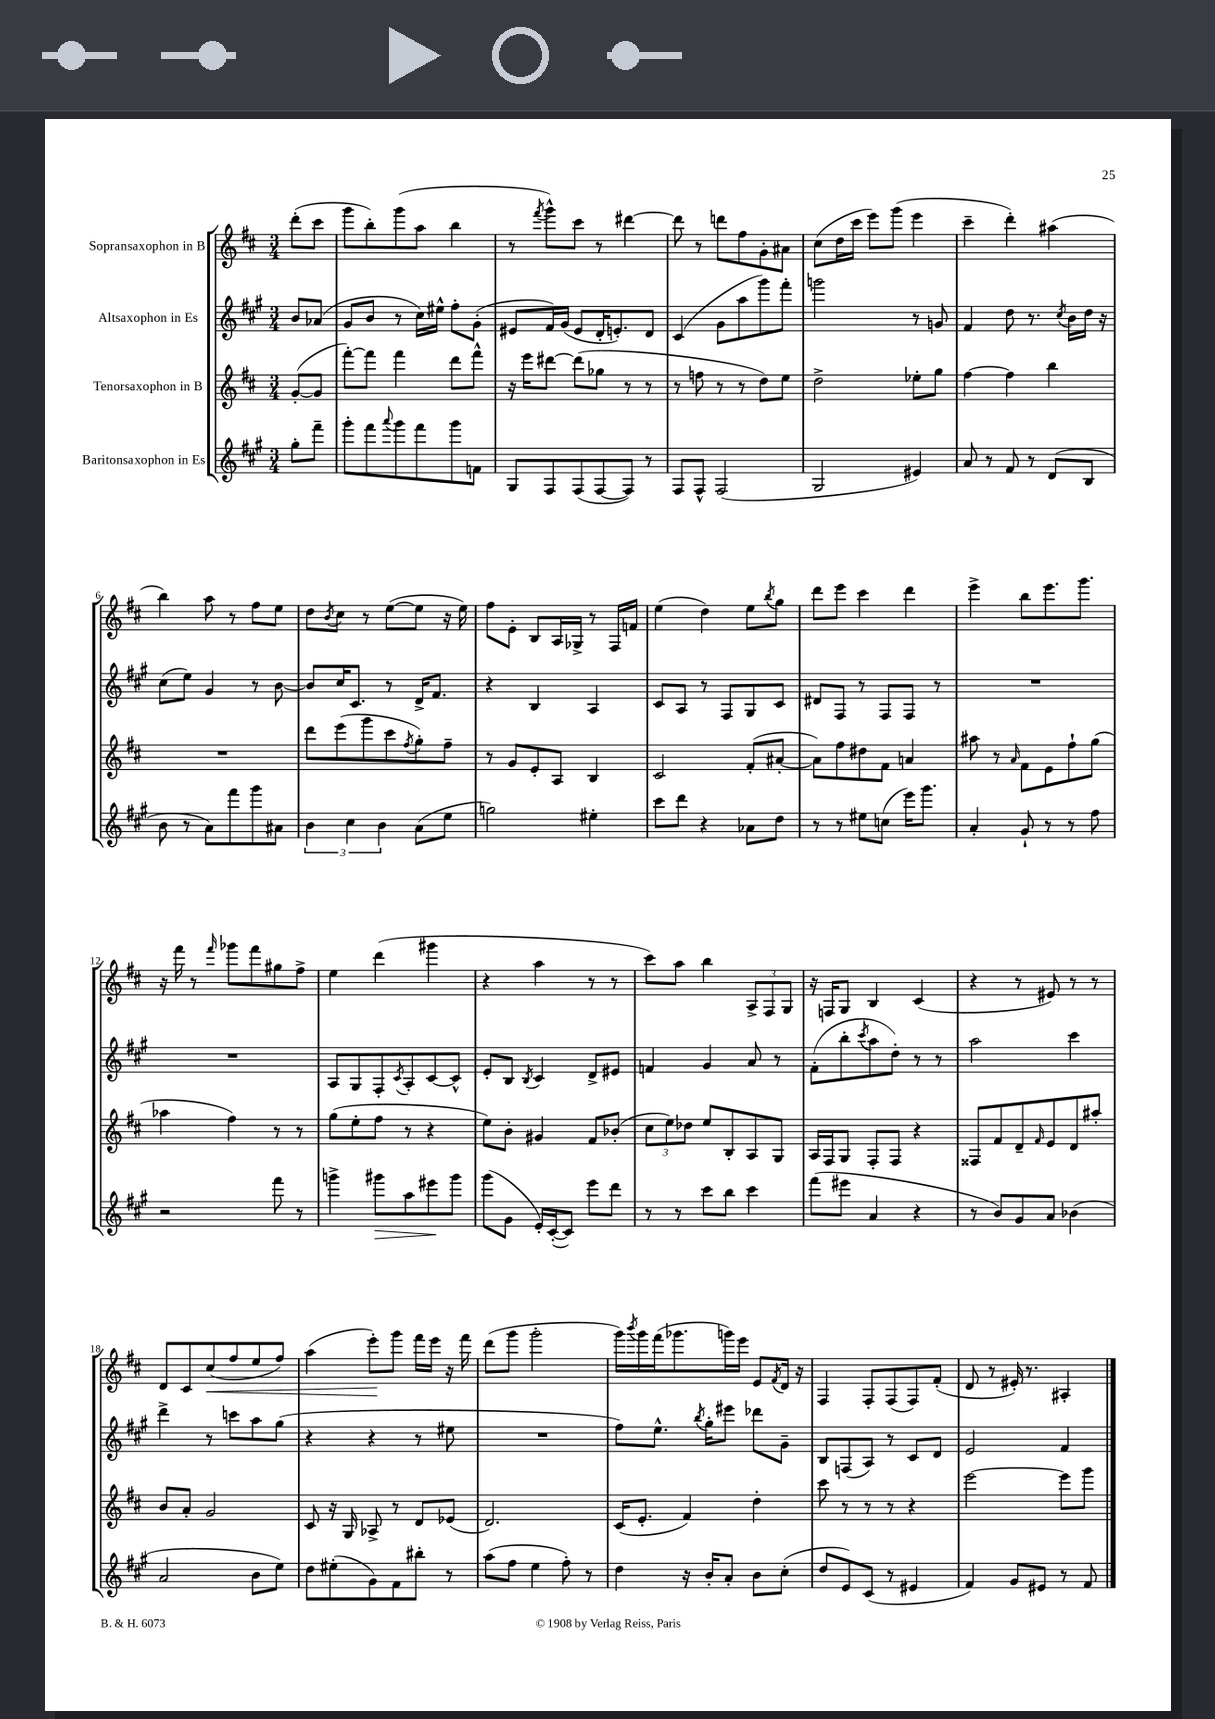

**kern	**dynam	**kern	**kern	**kern	**dynam
*part4	*part4	*part3	*part2	*part1	*part1
*staff4	*staff4	*staff3	*staff2	*staff1	*staff1
*I"Baritonsaxophon in Es	*	*I"Tenorsaxophon in B	*I"Altsaxophon in Es	*I"Sopransaxophon in B	*
*clefG2	*	*clefG2	*clefG2	*clefG2	*
*k[f#c#g#]	*	*k[f#c#]	*k[f#c#g#]	*k[f#c#]	*
*M3/4	*	*M3/4	*M3/4	*M3/4	*
=	=	=	=	=	=
8gg#'\L	.	([8g'/L	8b/L	(8ddd'\L	.
8fff#~\J	.	8g/J]	(8a-X/J	8ccc#\J	.
=1	=1	=1	=1	=1	=1
8ggg#'\L	.	[8fff#'\L)	8g#/L	8ggg\L	.
8fff#\	.	8fff#\J]	8b/J	8bb'\)	.
8qqaaa/	.	.	.	.	.
8ggg#\	.	4fff#\	8r	(8ggg\	.
8fff#\	.	.	16cc#\LL)	8aa\J	.
.	.	.	16ee#X^^\JJ	.	.
8ggg#\	.	8ddd\L	8ff#'\L	4bb\	.
8fn\J	.	8fff#^^\J	(8g#'\J	.	.
=2	=2	=2	=2	=2	=2
8G#/L	.	16r	8e#X/L	8r	.
.	.	16eee\KL	.	.	.
.	.	.	.	8qfff#/	.
8F#/	.	[8ddd#X\J	16f#/L)	8ggg^^\L)	.
.	.	.	(16g#/JJ	.	.
(8F#/	.	(8ddd#\L]	8e#/L	8ccc#\J	.
[8F#/	.	8gg-X\J	16d'/K	8r	.
.	.	.	8.en'/)	.	.
8F#/J])	.	8r	.	[4ddd#X\	.
8r	.	8r	8d/J	.	.
=3	=3	=3	=3	=3	=3
8F#/L	.	8r	(4c#/	8ddd#\]	.
8F#^^/J	.	8ffn\	.	8r	.
(2F#/	.	8r	8g#\L	8dddn\L	.
.	.	8r	8aa\	8ff#\	.
.	.	8dd\L)	8ggg#\)	8g'\	.
.	.	8ee\J	8fff#'\J	8a#X\J	.
=4	=4	=4	=4	=4	=4
2G#/	.	2dd^\	2gggn\	(8cc#\L	.
.	.	.	.	16dd\L	.
.	.	.	.	16ccc#\JJ	.
.	.	.	.	8eee\L)	.
.	.	.	.	(8ggg\J	.
4e#X/)	.	8ee-X'\L	8r	4eee\	.
.	.	8gg\J	8gn/	.	.
=5	=5	=5	=5	=5	=5
8a/	.	[4ff#\	4f#/	4ccc#~\	.
8r	.	.	.	.	.
8f#/	.	4ff#\]	8dd\	4ddd'\)	.
8r	.	.	8.r	.	.
(8d/L	.	4bb\	.	(4aa#X\	.
.	.	.	8qcc#/	.	.
.	.	.	16b\LL	.	.
8B/J	.	.	16dd\JJ	.	.
.	.	.	16r	.	.
!!LO:LB:g=z
=6	=6	=6	=6	=6	=6
8b\	.	2.r	(8cc#\L	4bb\)	.
8r	.	.	8ee\J)	.	.
8a\L)	.	.	4g#/	8aa\	.
8fff#\	.	.	.	8r	.
8ggg#\	.	.	8r	8ff#\L	.
8a#X\J	.	.	[8b\	8ee\J	.
=7	=7	=7	=7	=7	=7
6b\	.	8ddd\L	8b/L]	8dd\L	.
.	.	.	.	8qb/	.
.	.	(8eee\	16cc#/K	8cc#\J	.
6cc#\	.	.	.	.	.
.	.	.	8.c#/J	.	.
.	.	8ggg\	.	8r	.
6b\	.	.	.	.	.
.	.	8ccc#\	8r	([8ee\L	.
.	.	8qff#/	.	.	.
(8a\L	.	8gg'\)	16d^/KL	8ee\J]	.
.	.	.	8.f#/J	.	.
8ee\J	.	8ff#~\J	.	16r	.
.	.	.	.	16ee\)	.
=8	=8	=8	=8	=8	=8
2ggn\)	.	8r	4r	8ff#\L	.
.	.	8g/L	.	8e'\J	.
.	.	8e'/	4B/	8B/L	.
.	.	8A/J	.	16A/L	.
.	.	.	.	16G-X^/JJ	.
4ee#X'\	.	4B/	4A/	8r	.
.	.	.	.	16F#/LL	.
.	.	.	.	16fn/JJ	.
=9	=9	=9	=9	=9	=9
8ccc#\L	.	2c#/	8c#/L	(4ee\	.
8ddd\J	.	.	8A/J	.	.
4r	.	.	8r	4dd\)	.
.	.	.	8F#/L	.	.
8a-X\L	.	(8f#'/L	8G#/	8ee\L	.
.	.	.	.	8qbb/	.
8dd\J	.	[8a#X'/J	8c#/J	8gg\J	.
=10	=10	=10	=10	=10	=10
8r	.	8a#\L])	8d#X/L	8ddd\L	.
8r	.	8ff#\	8F#/J	8eee\J	.
8ee#X\L	.	8dd#X\	8r	4ccc#\	.
(8ccn\J	.	8f#\J	8F#/L	.	.
16eee\KL)	.	4an/	8F#/J	4ddd\	.
8.ggg#\J	.	.	.	.	.
.	.	.	8r	.	.
=11	=11	=11	=11	=11	=11
4a'/	.	8aa#X\	2.r	4eee^\	.
.	.	8r	.	.	.
.	.	16qqa/	.	.	.
8g#`/	.	8f#\L	.	8bb\L	.
8r	.	8e\	.	8.eee\	.
8r	.	8ff#`\	.	.	.
.	.	.	.	8.ggg\J	.
8ff#\	.	(8gg\J	.	.	.
!!LO:LB:g=z
=12	=12	=12	=12	=12	=12
2r	.	4aa-X\	2.r	16r	.
.	.	.	.	16fff#\	.
.	.	.	.	8r	.
.	.	.	.	16qqfff#/	.
.	.	4ff#\)	.	8ggg-X\L	.
.	.	.	.	8fff#\	.
8fff#\	.	8r	.	8gg#X\	.
8r	.	8r	.	8ff#^\J	.
=13	=13	=13	=13	=13	=13
4gggn^\	.	(8gg\L	8A/L	4ee\	.
.	.	8ee'\	8G#/	.	.
!	!LO:HP:b	!	!	!	!
8ggg#X\L	>	8ff#\J	8F#'/	(4ddd\	.
.	.	.	8qc#/	.	.
8aa\	.	8r	8A'/	.	.
8eee#X\	.	4r	[8c#/	4ggg#X\	.
8ggg#\J	]	.	8c#^^/J]	.	.
=14	=14	=14	=14	=14	=14
(8ggg#\L	.	8ee\L)	8e'/L	4r	.
8g#\J	.	8b'\J	8B/J	.	.
.	.	.	8qB/	.	.
16e'/LL)	.	4g#X/	4c#/	4aa\	.
([16c#'/J	.	.	.	.	.
8c#/J])	.	.	.	.	.
8eee\L	.	8f#/L	8d^/L	8r	.
8ddd\J	.	(8b-X'/J	8e#X/J	8r	.
=15	=15	=15	=15	=15	=15
8r	.	12cc#\L	4fn/	8ccc#\L)	.
.	.	12ee\)	.	.	.
8r	.	.	.	8aa\J	.
.	.	12dd-X\J	.	.	.
8ccc#\L	.	8ee/L	4g#/	4bb\	.
8bb\J	.	8B'/	.	.	.
4ccc#\	.	8A/	8a/	12A^/L	.
.	.	.	.	12F#/	.
.	.	8G/J	8r	.	.
.	.	.	.	12G/J	.
=16	=16	=16	=16	=16	=16
(8fff#\L	.	16A/LL	(8f#'\L	16r	.
.	.	16F#/J	.	16Fn/KL	.
8eee#X\J	.	8G/J	8bb'\	8G/J	.
.	.	.	8qccc#/	.	.
4a/	.	8F#'/L	8aa\	4B/	.
.	.	8F#/J	8dd'\J)	.	.
4r	.	4r	8r	(4c#/	.
.	.	.	8r	.	.
=17	=17	=17	=17	=17	=17
8r	.	8F##X/L	2aa\	4r	.
8b/L)	.	8f#/	.	.	.
8g#/	.	8d~/	.	8r	.
.	.	16qqf#/	.	.	.
8a/J	.	8e/	.	8e#X/)	.
(4b-X\	.	8d/	4ccc#\	8r	.
.	.	8aa#X'/J	.	8r	.
!!LO:LB:g=z
=18	=18	=18	=18	=18	=18
2a/	.	8b/L	4ddd^\	8d/L	.
.	.	8a'/J	.	8c#/	.
!	!	!	!	!	!LO:HP:b
.	.	2g/	8r	(8cc#/	<
.	.	.	8cccn\L	8ff#/	.
8b\L	.	.	8aa\	8ee/	.
8ee\J)	.	.	(8gg#\J	8ff#/J)	.
=19	=19	=19	=19	=19	=19
8dd\L	.	8c#/	4r	(4aa\	.
(8ee#X'\	.	16r	.	.	.
.	.	16G/	.	.	.
8g#\)	.	8A-X^/	4r	8eee'\L)	.
8f#\	.	8r	.	8ggg\J	[
8bb#X'\J	.	8d/L	8r	16fff#\LL	.
.	.	.	.	16eee\JJ	.
8r	.	(8e-X/J	8ee#X\	16r	.
.	.	.	.	16fff#\	.
=20	=20	=20	=20	=20	=20
(8aa\L	.	2.d/)	2.r	(8ddd\L	.
8ff#\J	.	.	.	8ggg\J	.
4ee\	.	.	.	2ggg'\	.
8ff#'\)	.	.	.	.	.
8r	.	.	.	.	.
=21	=21	=21	=21	=21	=21
4dd\	.	(16c#/KL	8ff#\L)	16ggg\LL)	.
.	.	.	.	8qbbb/	.
.	.	8.e'/J	.	16ggg\	.
.	.	.	8.ee^^\J	(16fff#\J	.
.	.	.	.	8.ggg-X\	.
16r	.	4f#/)	.	.	.
.	.	.	8qbb/	.	.
16b'/KL	.	.	16gg#'\KL	.	.
8a'/J	.	.	8eee#X\J	16gggn\L)	.
.	.	.	.	16eee\JJ	.
8b\L	.	4dd'\	8ddd-X\L	8e/L	.
.	.	.	.	8qf#/	.
(8cc#'\J	.	.	8g#~\J	16d/Jk	.
.	.	.	.	16r	.
=22	=22	=22	=22	=22	=22
8dd/L	.	8ccc#\	8B/L	4F#/	.
8e/)	.	8r	(8Fn/	.	.
(8c#/J	.	8r	8A/J)	8F#'/L	.
8r	.	8r	8r	(8F#/	.
4e#X/	.	4r	8c#/L	8F#/)	.
.	.	.	8d/J	(8f#'/J	.
=23	=23	=23	=23	=23	=23
4f#/)	.	[2eee\	2e/	8d/	.
.	.	.	.	8r	.
8g#/L	.	.	.	16e#X'/)	.
.	.	.	.	8.r	.
8e#X/J	.	.	.	.	.
8r	.	8eee\L]	4f#/	4A#X'/	.
8f#/	.	8ggg\J	.	.	.
==	==	==	==	==	==
*-	*-	*-	*-	*-	*-
